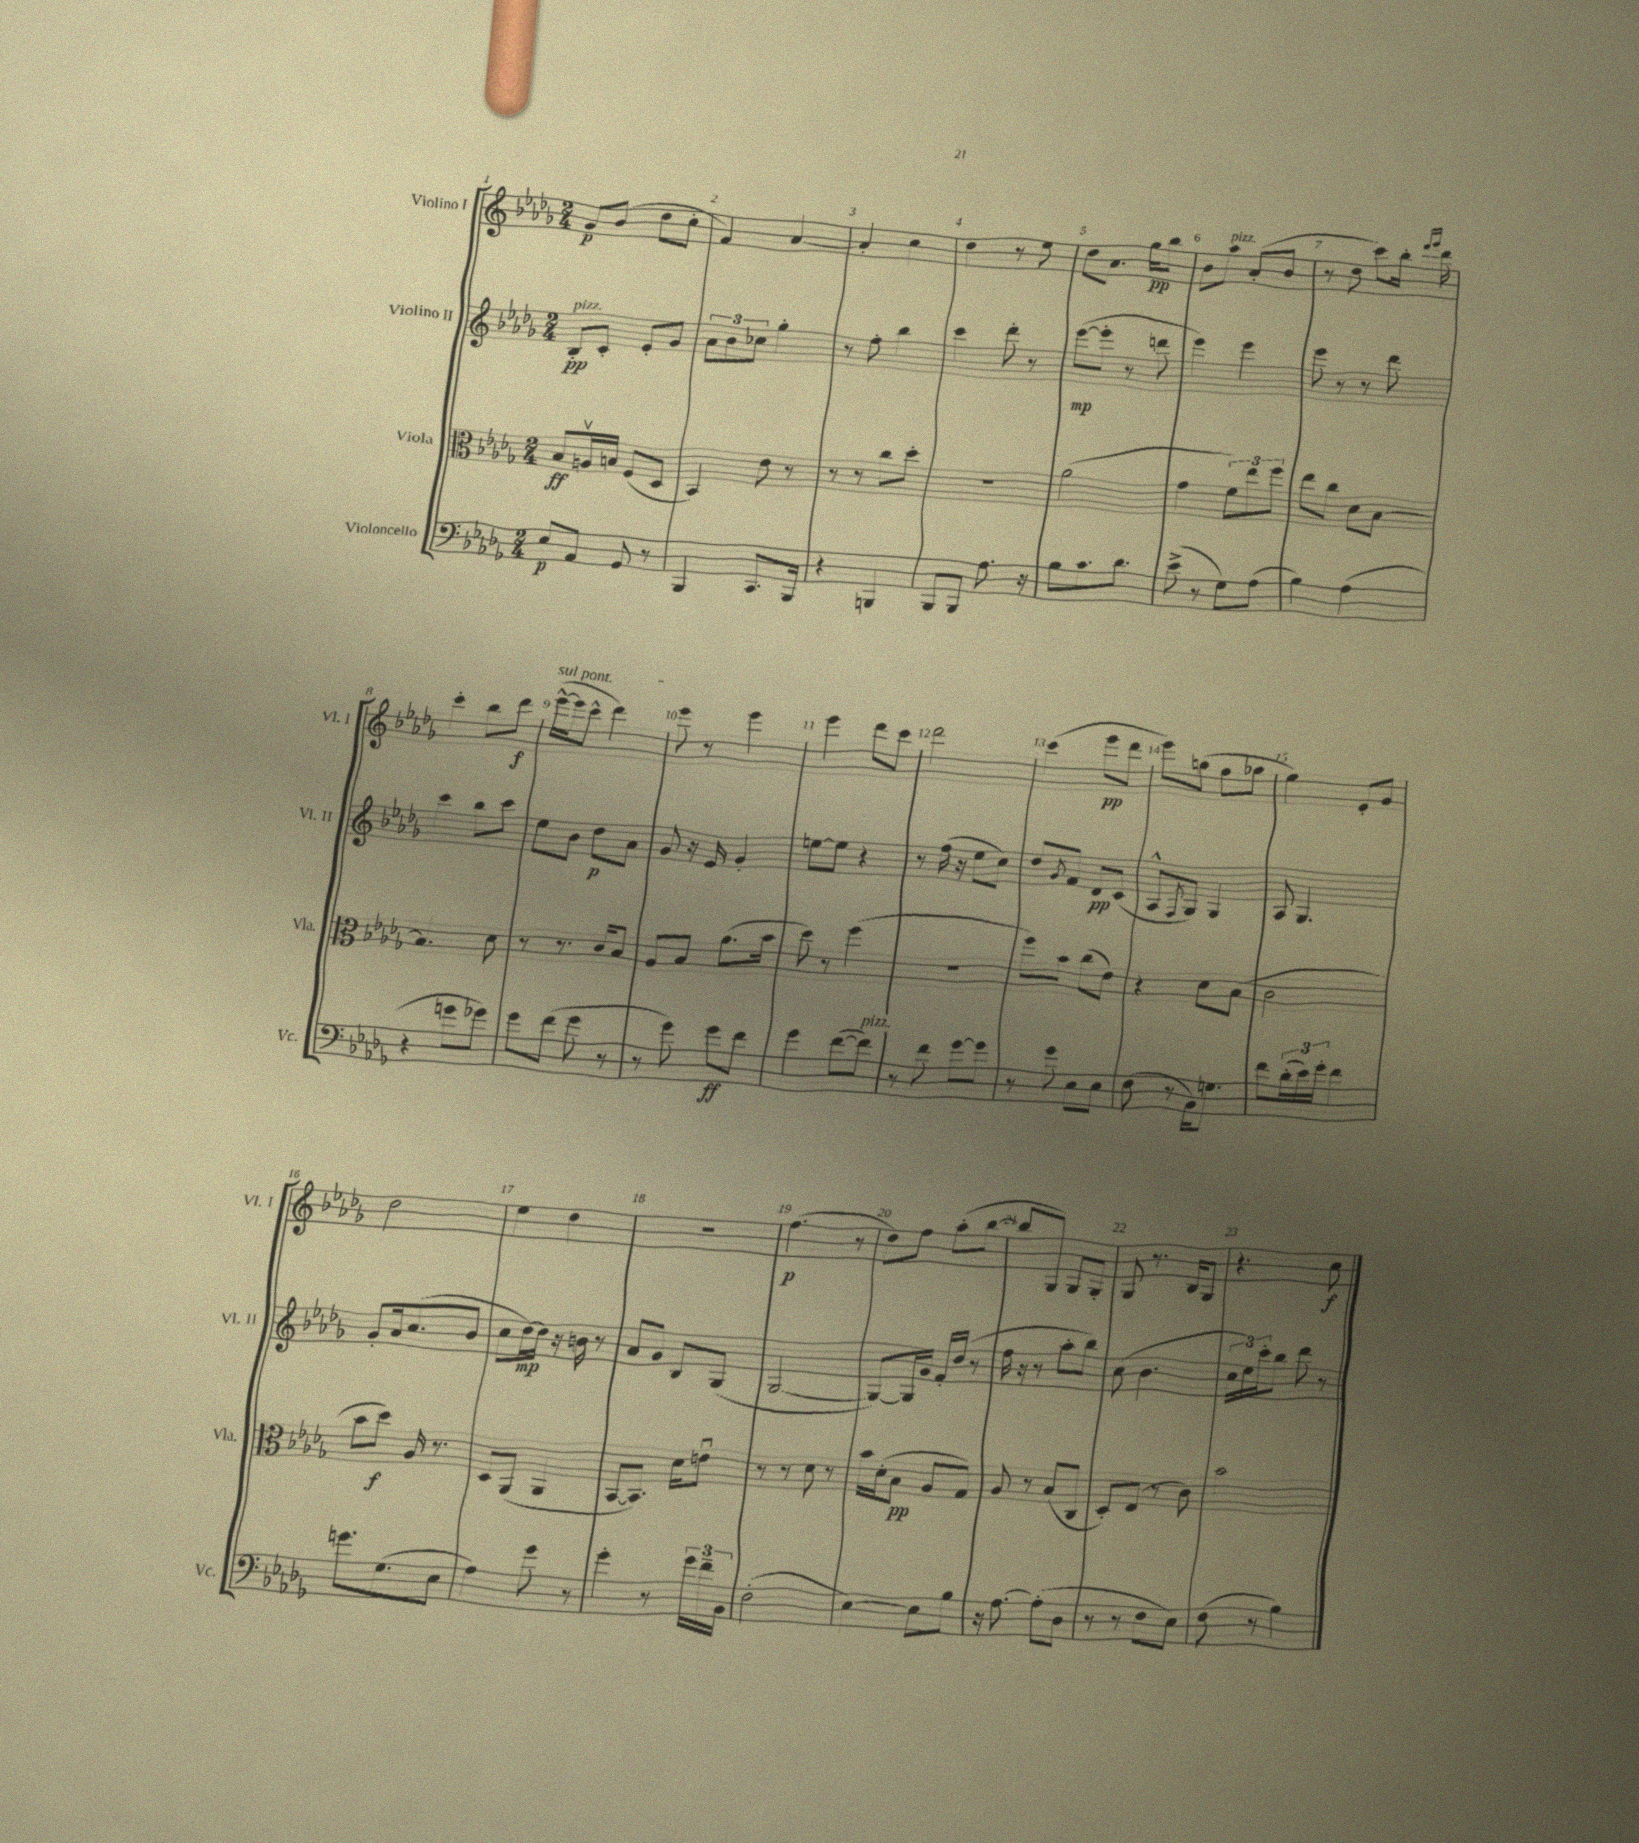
<<
\new StaffGroup <<
\new Staff = "s0" \with { instrumentName = "Violino I" shortInstrumentName = "Vl. I" } {
    \clef treble \key des \major \numericTimeSignature \time 2/4
    ges'8\p bes'8( des''8 c''8-. |
    f'4) aes'4~ |
    aes'4-. c''4 |
    des''4 r8 ees''8 |
    des''8 aes'8. ges''16\pp bes''8 |
    bes'8 aes''8^\markup { \italic "pizz." } aes'8-.( bes'8 |
    r8 des''8 c'''8) bes''16-. \grace { f'''16 ges'''16 } des'''16 |
    c'''4-. bes''8 des'''8\f |
    \once \override TextSpanner.bound-details.left.text = \markup { \italic "sul pont." } ees'''16~-^\startTextSpan( ees'''16 c'''8-^ des'''4) |
    ees'''8\stopTextSpan r8 ees'''4 |
    ees'''4 des'''8 c'''8 |
    des'''2 |
    c'''4( ees'''8\pp des'''8 |
    ees'''8) g''8( f''8 ges''8 |
    ees''4) ees'8-. ges'8 |
    des''2 |
    ees''4 des''4 |
    r2 |
    f''4.\p( r8 |
    des''8) f''8 aes''8-.( bes''8~ |
    bes''8 ges8) ges8 ges8-. |
    ges8 r8. bes16 ges8 |
    r4. c''8\f \bar "|." |
}
\new Staff = "s1" \with { instrumentName = "Violino II" shortInstrumentName = "Vl. II" } {
    \clef treble \key des \major \numericTimeSignature \time 2/4
    bes8-.\pp^\markup { \italic "pizz." } c'8-. ees'8-. ges'8 |
    \tuplet 3/2 { aes'8 bes'8 ces''8 } ges''4-. |
    r8 f''8-. bes''4 |
    c'''4 des'''8-. r8 |
    ees'''8~\mp( ees'''8-. r8 d'''8 |
    ees'''4) ees'''4 |
    ees'''8 r8 r8 des'''8 |
    c'''4 bes''8 c'''8 |
    ees''8 bes'8 des''8\p aes'8 |
    ges'8 r16 ees'16 ges'4-. |
    e''8~ e''8 r4 |
    r8 f''16( r16 ees''8 c''8) |
    des''8 \acciaccatura { ges'8 } f'8 des'8\pp c'8( |
    aes8-^ \acciaccatura { f8 } ges8) ges4 |
    aes8 ges4. |
    ges'8-. aes'16 c''8.( bes'8 |
    c''8 des''16~\mp) des''16 r16 b'16 r8 |
    aes'8 ges'8 bes8 ges8( |
    ges2~ |
    ges8~) ges16 ges'16 f'16-. des''16( r8 |
    f''16 r16 r8 aes''8-. bes''8) |
    c''8( bes'4. |
    \tuplet 3/2 { c''16 ees''16) c'''16-. } bes''8 des'''8 r8 \bar "|." |
}
\new Staff = "s2" \with { instrumentName = "Viola" shortInstrumentName = "Vla." } {
    \clef alto \key des \major \numericTimeSignature \time 2/4
    bes8\ff a16\upbow b16 f8( des8 |
    bes,4) ees'8 r8 |
    r8 r8 c''8 des''8-. |
    R2 |
    aes'2( |
    ges'4 \tuplet 3/2 { f'8) ees''8 f''8 } |
    ees''8 c''8 des'8 bes8~ |
    bes4. des'8 |
    r8 r8. c'16 bes8 |
    aes8 bes8 aes'8.( bes'16 |
    des''8) r8 f''4( |
    r2 |
    f''8) bes'8 c''8( ees'8) |
    r4 des'8 bes8( |
    c'2 |
    bes'8 des''8\f) aes16 r8. |
    des8 aes,8( aes,4 |
    bes,8~ bes,8.) des'16 e'8\downbow |
    r8 r8 des'8 r8 |
    bes'16 des'16-.( bes8\pp aes8 ges8) |
    aes8 r8 bes8( c8 |
    des8-.) ees8( r8 c'8) |
    bes'2 \bar "|." |
}
\new Staff = "s3" \with { instrumentName = "Violoncello" shortInstrumentName = "Vc." } {
    \clef bass \key des \major \numericTimeSignature \time 2/4
    ees8\p aes,8 ges,8 r8 |
    bes,,4 c,8. bes,,16 |
    r4 b,,4 |
    bes,,8 bes,,8 aes8. r16 |
    bes8 c'8. des'8. |
    ees'8->( r8 ges8) aes8( |
    bes4) aes4( |
    r4 g'8 ges'8) |
    ges'8 f'8( ges'8 r8 |
    r8 ges'8) ges'8\ff f'8 |
    ges'4 f'8~( f'8^\markup { \italic "pizz." }) |
    r8 f'8 ges'8~ ges'8 |
    r8 ges'8 ees8 ees8 |
    f8( r8 bes,16) g8. |
    f'8 \tuplet 3/2 { des'16-.( ees'16) ges'16-. } f'4 |
    g'8. ges8.( ees8 |
    aes4) ges'8 r8 |
    ges'4-. r8 \tuplet 3/2 { ges'16 f'16-- bes,16 } |
    f2-.( |
    ees4~) ees8 bes8 |
    r16 aes8.~ aes8-.( des8 |
    r8 r8 f8 ees8) |
    f8( r8 bes4) \bar "|." |
}
>>
>>
\layout { \context { \Score \override BarNumber.break-visibility = ##(#f #t #t) barNumberVisibility = #all-bar-numbers-visible } }
